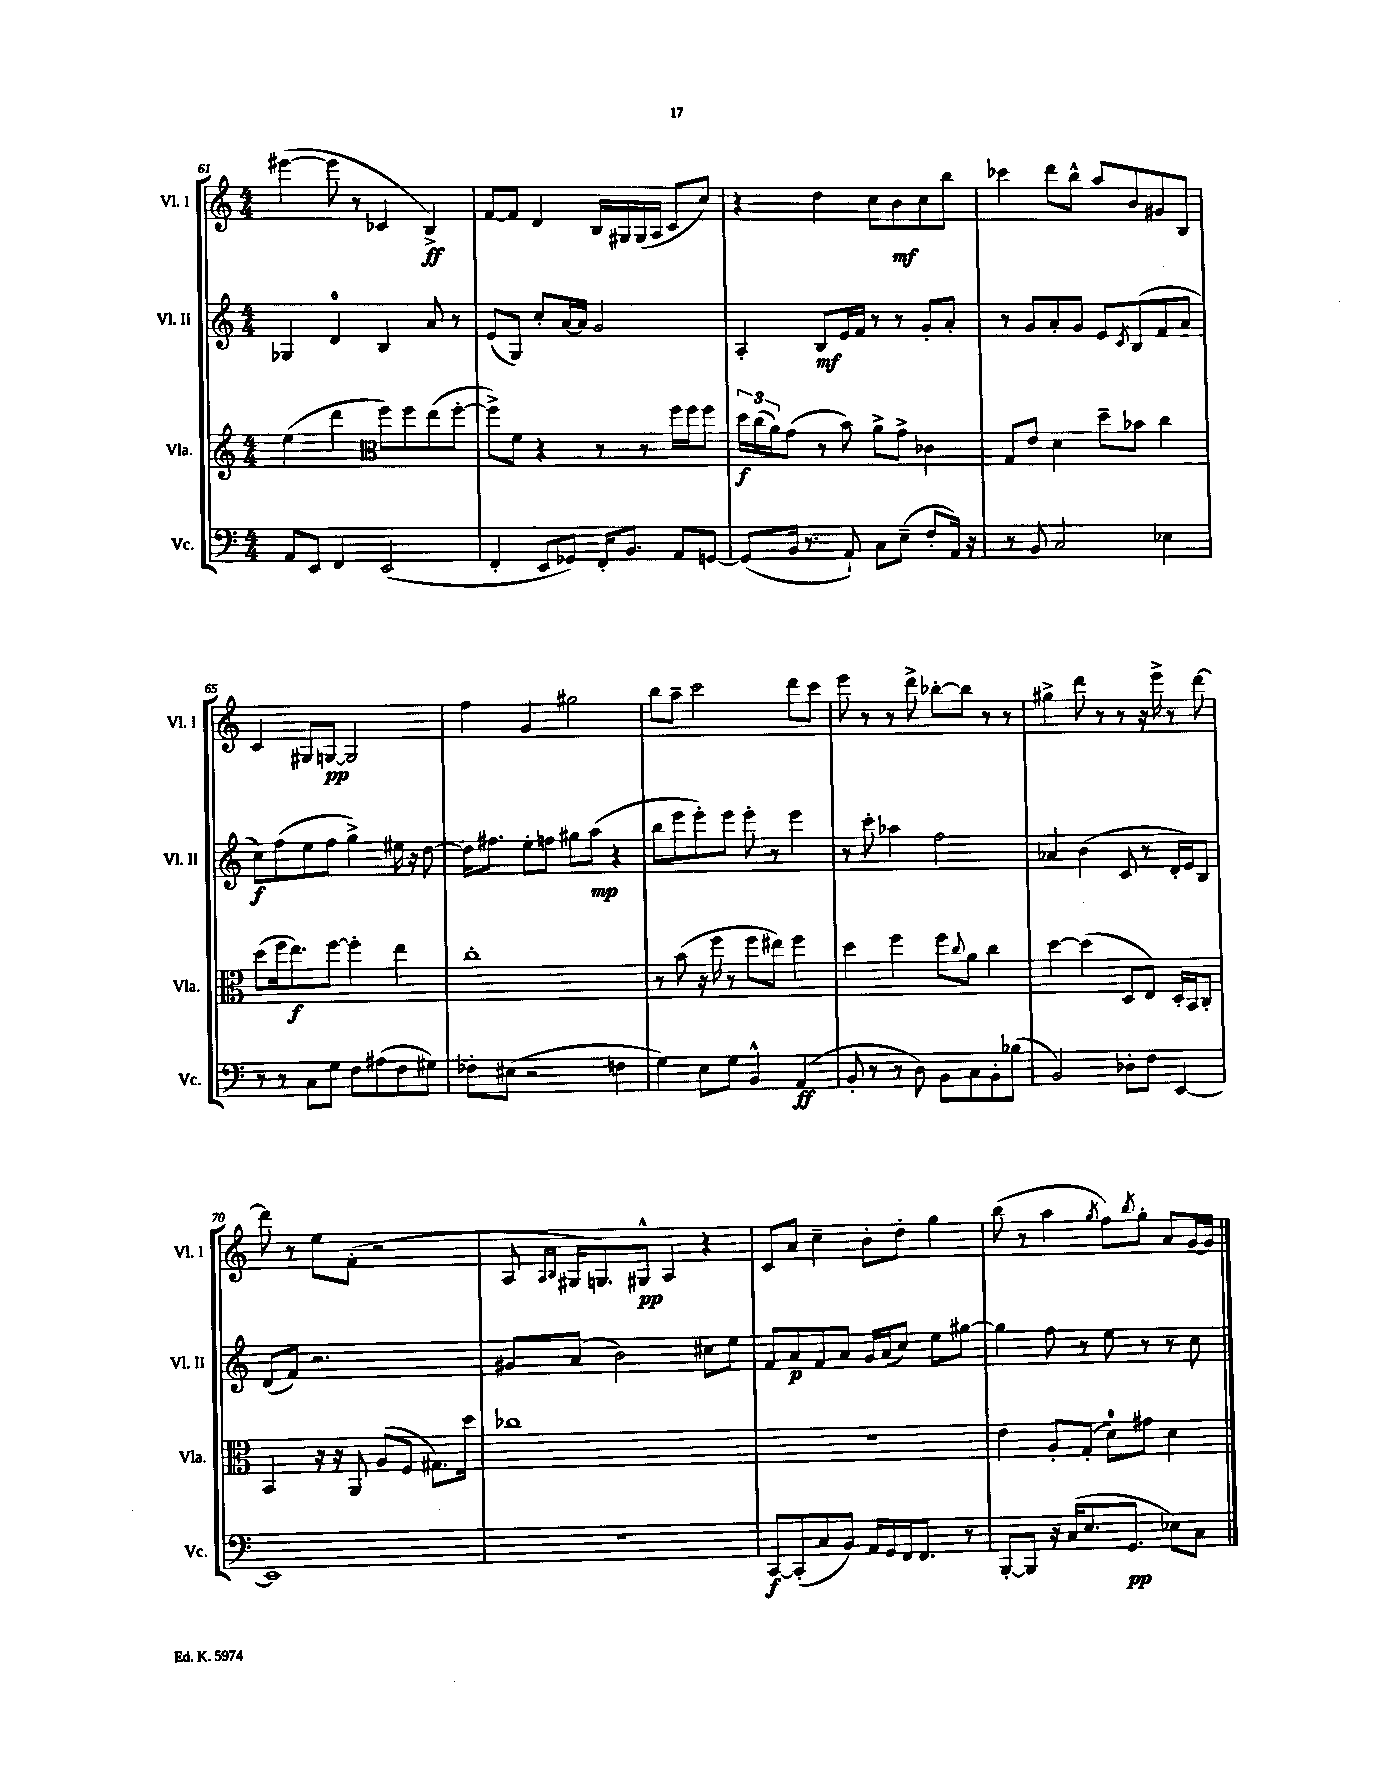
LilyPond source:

<<
\new StaffGroup <<
\new Staff = "s0" \with { instrumentName = "Vl. I" shortInstrumentName = "Vl. I" } {
    \clef treble \key c \major \numericTimeSignature \time 4/4
    eis'''4~( eis'''8 r8 ces'4 b4->\ff) |
    f'8~ f'8 d'4 b16 gis16 gis16( a16 c'8 c''8) |
    r4 d''4 c''8 b'8\mf c''8 b''8 |
    ces'''4 d'''8 b''8-^ a''8 b'8 gis'8 b8 |
    c'4 gis8 g8~\pp g2 |
    f''4 g'4 gis''2 |
    b''8 a''8-- c'''2 d'''8 c'''8 |
    e'''8 r8 r8 d'''8-> bes''8~-. bes''8 r8 r8 |
    gis''4-> d'''8 r8 r8 r16 e'''16-> r8 d'''8~ |
    d'''8 r8 e''8 f'8-.( r2 |
    a8 \grace { a16 b16 } gis16 g8.) gis8-^\pp a4 r4 |
    c'8 a'8 c''4-- b'8-. d''8-. g''4 |
    b''8( r8 a''4 \acciaccatura { g''8 } f''8) \acciaccatura { b''8 } g''8-. a'8 g'16~ g'16 \bar "|." |
}
\new Staff = "s1" \with { instrumentName = "Vl. II" shortInstrumentName = "Vl. II" } {
    \clef treble \key c \major \numericTimeSignature \time 4/4
    ges4 d'4-0 b4 a'8 r8 |
    e'8( g8) c''8-. a'16~ a'16 g'2 |
    a4-. b8\mf e'16 f'16 r8 r8 g'8-. a'8-. |
    r8 g'8 a'8-. g'8 e'8 \acciaccatura { c'8 } b8( f'8 a'8 |
    c''8\f) f''8( e''8 f''8 g''4->) eis''16 r16 d''8~ |
    d''16 fis''8. e''8-. f''8 gis''8 a''8\mp( r4 |
    b''8 e'''8 e'''8-.) e'''8 e'''8-. r8 e'''4 |
    r8 c'''8-. aes''4 f''2 |
    aes'4 b'4( c'8 r8 d'16-. e'16) b8 |
    d'8( f'8) r2. |
    gis'8 a'8( b'2) cis''8 e''8 |
    f'8 a'8\p f'8 a'8 g'16 a'16( c''8) e''8 gis''8~ |
    gis''4 f''8 r8 e''8 r8 r8 c''8 \bar "|." |
}
\new Staff = "s2" \with { instrumentName = "Vla." shortInstrumentName = "Vla." } {
    \clef treble \key c \major \numericTimeSignature \time 4/4
    e''4( d'''4 \clef alto f''8) f''8 e''8( f''8~-. |
    f''8->) f'8 r4 r8 r8 f''16 f''16 f''8 |
    \tuplet 3/2 { d''16\f c''16( a'16) } g'8( r8 b'8) a'8-> g'8-> ces'4 |
    g8 e'8 d'4 d''8-- bes'8 c''4 |
    d''8( f''16 e''8.\f) f''8~ f''4-. e''4 |
    c''1-. |
    r8 b'8( r16 f''16 r8 f''8 eis''8) f''4 |
    d''4 f''4 f''8 \appoggiatura { c''8 } a'8 c''4 |
    d''4~ d''4( d8 e8) d16-. b,16 c8-. |
    b,4 r16 r16 a,8 a8( f8 gis8.) d''16 |
    ces''1 |
    R1 |
    e'4 a8-. g8-.( d'8-0) gis'8 d'4 \bar "|." |
}
\new Staff = "s3" \with { instrumentName = "Vc." shortInstrumentName = "Vc." } {
    \clef bass \key c \major \numericTimeSignature \time 4/4
    a,8 e,8 f,4 e,2( |
    f,4-. e,8 ges,8) f,16-. b,8. a,8 g,8~ |
    g,8( b,16 r8. a,8-!) c8 e8--( f8-. a,16) r16 |
    r8 b,8 c2 ees4 |
    r8 r8 c8 g8 f8 ais8( f8 gis8) |
    fes8-. eis8( r2 f4 |
    g4) e8 g8 b,4-^ a,4\ff( |
    b,8-. r8 r8 d8) b,8 c8 b,8-. bes8( |
    b,2) des8-. f8 e,4~ |
    e,1 |
    R1 |
    c,8~\f c,8-.( c8 b,8) a,16 g,16 f,16 f,8. r8 |
    b,,8~-. b,,8 r16 c16( e8. g,8.\pp ees8) c8 \bar "|." |
}
>>
>>
\layout { \context { \Score currentBarNumber = #61 } }
